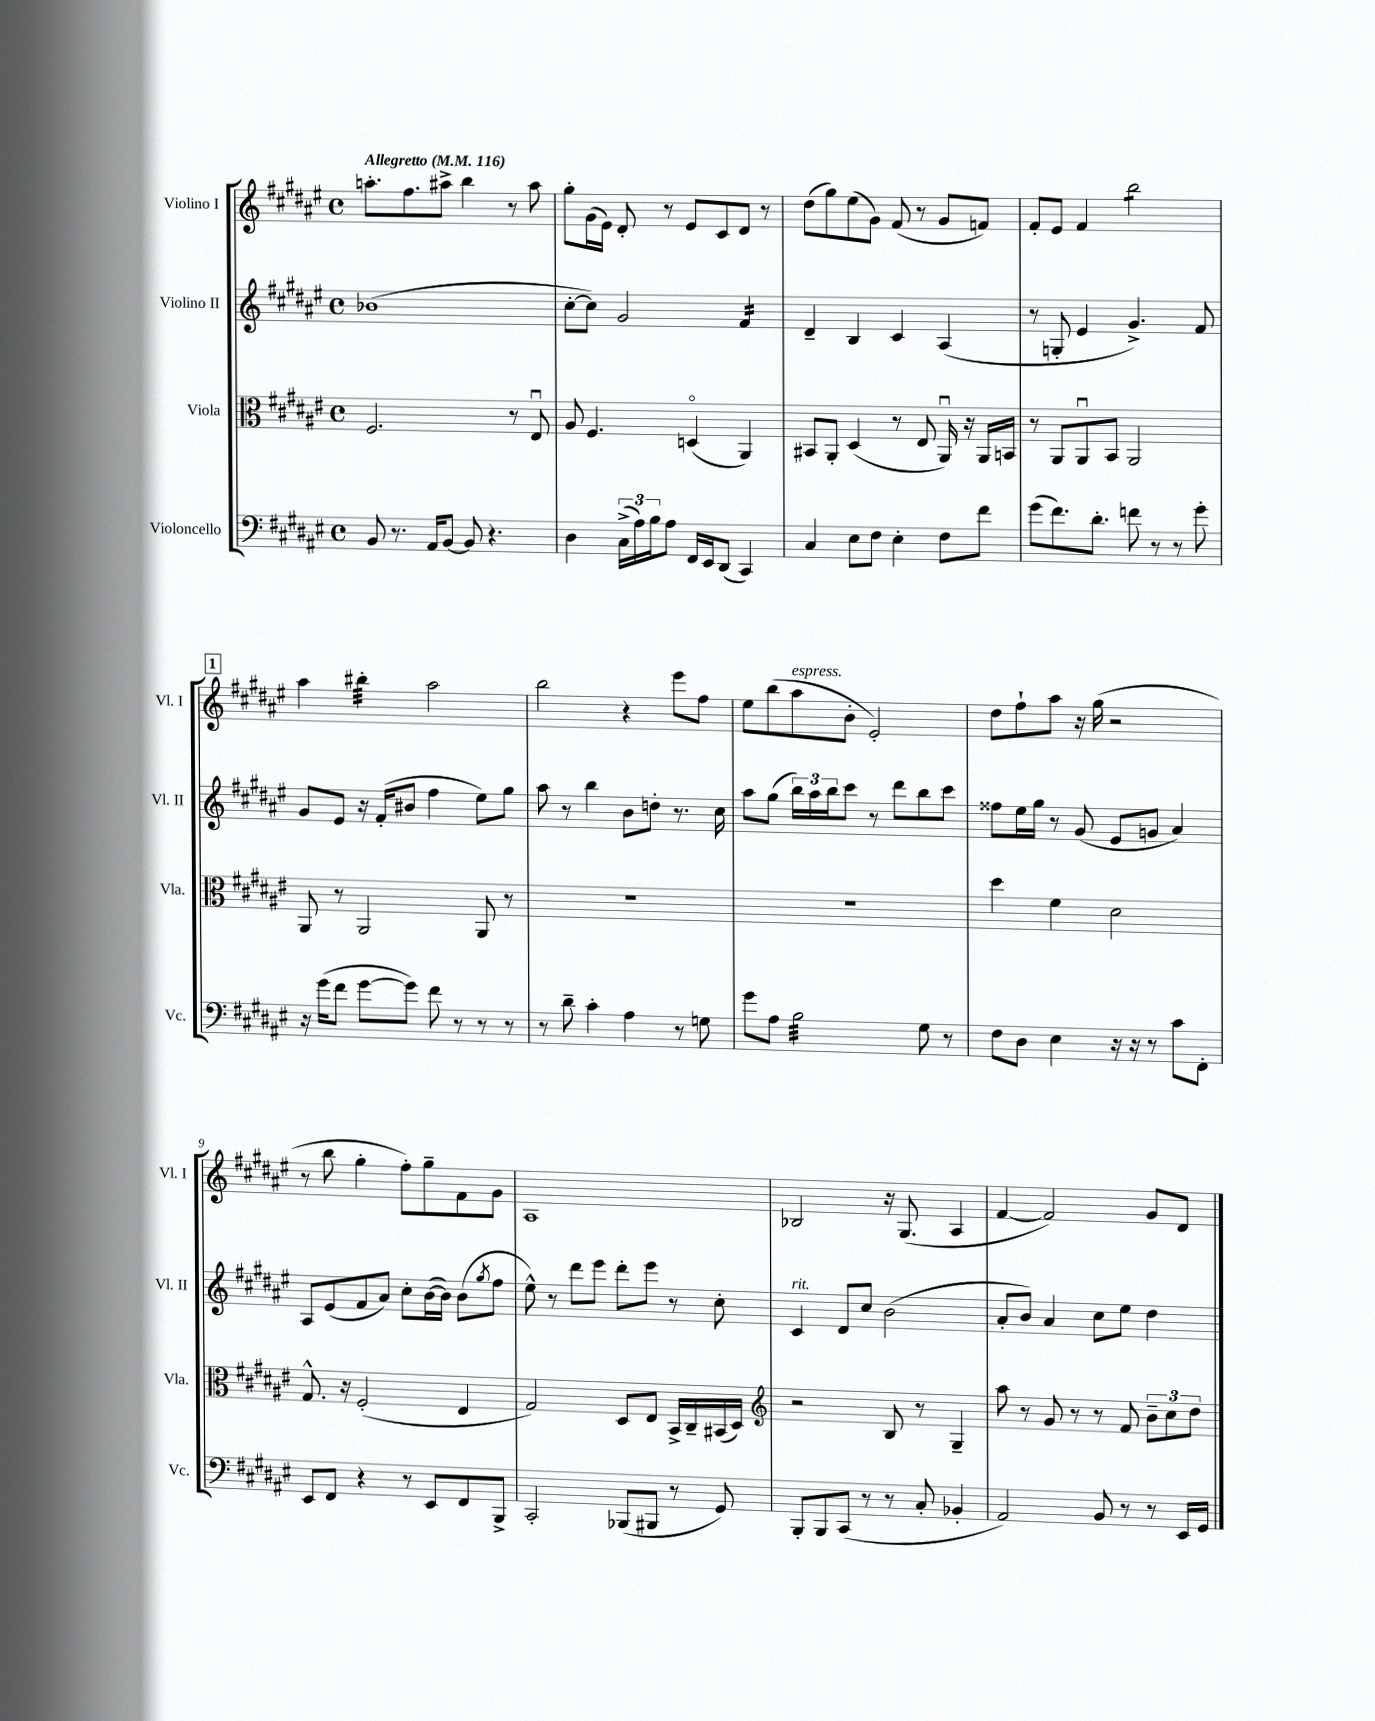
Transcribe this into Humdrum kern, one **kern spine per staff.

**kern	**kern	**kern	**kern
*staff4	*staff3	*staff2	*staff1
*clefF4	*clefC3	*clefG2	*clefG2
*k[f#c#g#d#a#e#]	*k[f#c#g#d#a#e#]	*k[f#c#g#d#a#e#]	*k[f#c#g#d#a#e#]
*M4/4	*M4/4	*M4/4	*M4/4
*met(c)	*met(c)	*met(c)	*met(c)
*MM116	*MM116	*MM116	*MM116
8BB	2.F#	(1b-	8.aa'
8.r	.	.	.
.	.	.	8.ff#
16AA#	.	.	.
[8BB	.	.	8aa#^
8BB]	.	.	4bb
4.r	.	.	.
.	8r	.	8r
.	8E#u	.	8aa#
=	=	=	=
4D#	8A#	[8cc#'	8gg#'
.	4.F#	8cc#])	(16g#
.	.	.	16e#)
(24C#^	.	2g#	8d#'
24A#)	.	.	.
24B	.	.	.
8A#	.	.	8r
16FF#	(4Do	.	8e#
16EE#	.	.	.
(8DD#	.	.	8c#
4CC#)	4AA#)	4f#	8d#
.	.	.	8r
=	=	=	=
4C#	8BB#	4d#~	(8dd#
.	8AA#'	.	8gg#)
8E#	(4D#	4B	(8ee#
8F#	.	.	8g#)
4E#'	8r	4c#	(8f#
.	8E#	.	8r
8F#	16AA#u)	(4A#	8g#
.	16r	.	.
8f#	16AA#	.	8f)
.	16BB	.	.
=	=	=	=
(8g#	8r	8r	8f#'
8.f#)	8AA#	8G'	8e#
.	8AA#u	4e#	4f#
8.d#'	.	.	.
.	8BB	.	.
8f	2AA#	4.g#^)	2bb
8r	.	.	.
8r	.	.	.
8g#'	.	8f#	.
=	=	=	=
16r	8AA#	8g#	4aa#
(16g#	.	.	.
8f#	8r	8e#	.
[8g#	2AA#	16r	4bb#'
.	.	(16f#'	.
8g#])	.	8b#	.
8f#	.	4ff#	2aa#
8r	.	.	.
8r	8AA#	8ee#)	.
8r	8r	8gg#	.
=	=	=	=
8r	1r	8aa#	2bb
8d#~	.	8r	.
4c#'	.	4bb	.
4A#	.	8b	4r
.	.	8dd'	.
8r	.	8.r	8eee#
8G	.	.	8ff#
.	.	16cc#	.
=	=	=	=
8g#	1r	8aa#	8ee#
8A#	.	(8gg#	(8bb
2B	.	24bb)	8aa#
.	.	24aa#	.
.	.	24bb	.
.	.	8ccc#	8b'
.	.	8r	2e#')
.	.	8ddd#	.
8G#	.	8bb	.
8r	.	8ccc#	.
=	=	=	=
8F#	4dd#	8ff##	8dd#
8D#	.	16ee#	8ff#`
.	.	16gg#	.
4E#	4f#	8r	8aa#
.	.	(8g#	16r
.	.	.	(16gg#
16r	2d#	8e#	2r
16r	.	.	.
8r	.	8g	.
8c#	.	4a#)	.
8FF#'	.	.	.
=	=	=	=
8EE#	8.G#^^	8A#	8r
8FF#	.	(8e#	8bb
.	16r	.	.
4r	(2F#'	8f#	4gg#'
.	.	8a#)	.
8r	.	8cc#'	8ff#')
8EE#	.	([16b	8gg#~
.	.	16b])	.
8FF#	4E#	(8b	8f#
.	.	8qgg#	.
8BBB^	.	8ff#	8g#
=	=	=	=
2CC#'	2G#)	8ee#^^)	1A#
.	.	8r	.
.	.	8ddd#	.
.	.	8eee#	.
(8BBB-	8D#	8ddd#'	.
8BBB#	8E#	8eee#	.
8r	16BB^	8r	.
.	16C#~	.	.
8GG#)	(16BB#	8cc#'	.
.	16D#)	.	.
=	=	=	=
*	*clefG2	*	*
8BBB'	2r	4c#	2B-
8BBB	.	.	.
(8CC#	.	8d#	.
8r	.	8cc#	.
8r	8B	(2b	16r
.	.	.	(8.G#
8C#'	8r	.	.
4BB-'	4G#~	.	4A#
=	=	=	=
2AA#)	8aa#	8a#'	[4f#
.	8r	8b)	.
.	8g#	4a#	2f#])
.	8r	.	.
8BB	8r	8cc#	.
8r	8f#	8ee#	.
8r	12b~	4dd#	8g#
.	12cc#	.	.
16EE#	.	.	8d#
.	12dd#	.	.
16GG#	.	.	.
==	==	==	==
*-	*-	*-	*-
